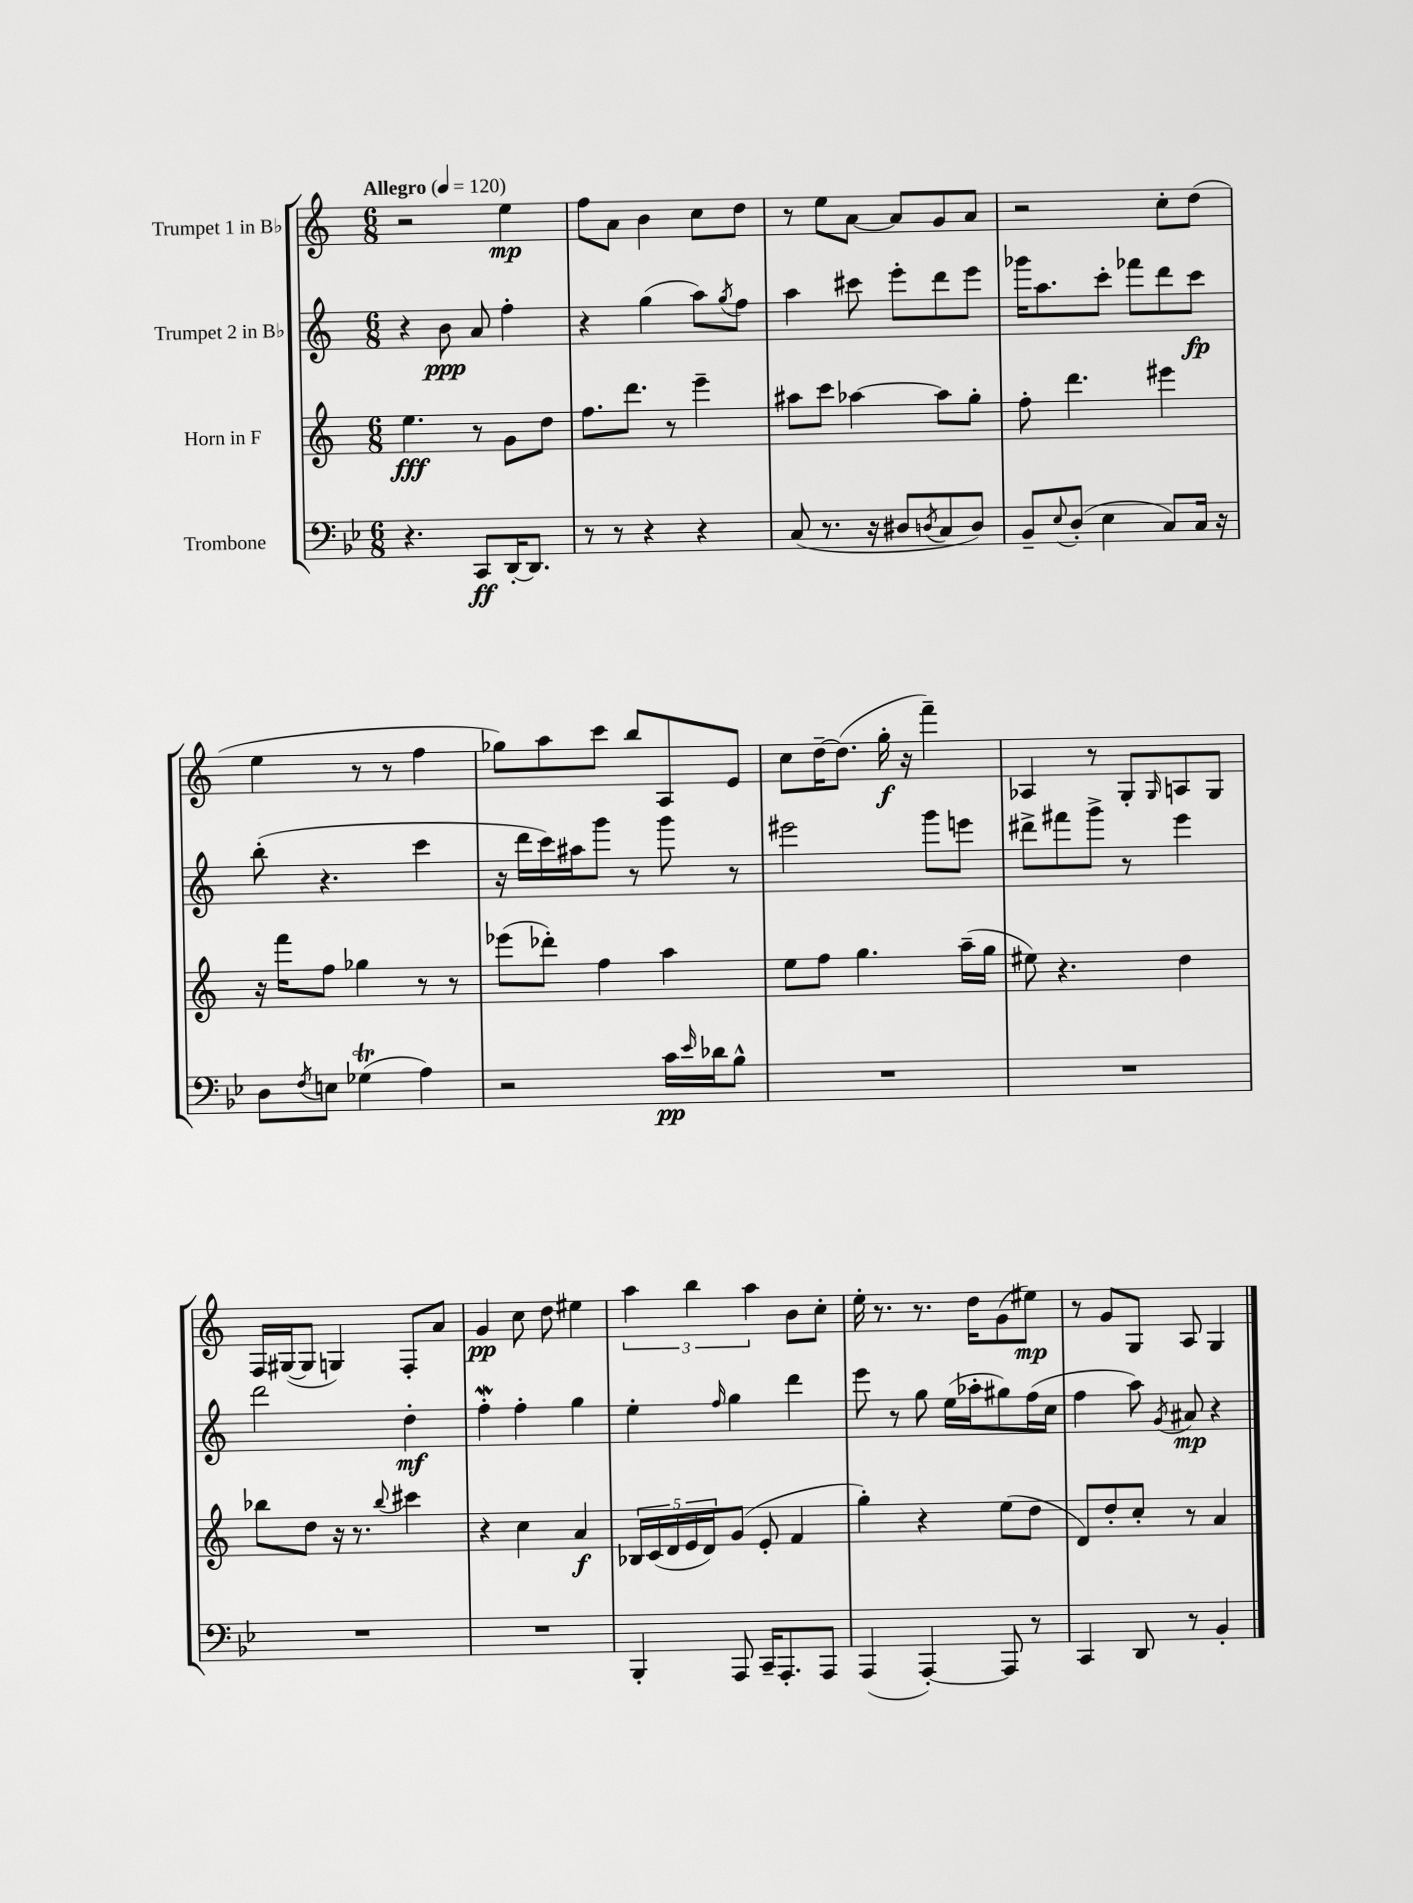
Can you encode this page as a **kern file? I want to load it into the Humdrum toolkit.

**kern	**kern	**kern	**kern
*staff4	*staff3	*staff2	*staff1
*clefF4	*clefG2	*clefG2	*clefG2
*k[b-e-]	*k[]	*k[]	*k[]
*M6/8	*M6/8	*M6/8	*M6/8
*MM120	*MM120	*MM120	*MM120
4.r	4.ee	4r	2r
.	.	8b	.
8CC	8r	8a	.
[16DD'	8g	4ff'	4ee
8.DD]	.	.	.
.	8dd	.	.
=	=	=	=
8r	8.ff	4r	8ff
8r	.	.	8a
.	8.ddd	.	.
4r	.	(4gg	4b
.	8r	.	.
4r	4eee~	8aa)	8cc
.	.	8qgg	.
.	.	8ff	8dd
=	=	=	=
(8C	8aa#	4aa	8r
8.r	8ccc	.	8ee
.	[4aa-	8ccc#	[8a
16r	.	.	.
8D#	.	8eee'	8a]
8qD	.	.	.
8C	8aa-]	8ddd	8g
8D)	8gg'	8eee	8a
=	=	=	=
8BB-~	8ff'	16ggg-	2r
.	.	8.aa	.
8qqE-	.	.	.
(8D'	4.ddd	.	.
4E-	.	8ccc'	.
.	.	8fff-	.
8C)	4eee#	8ddd	8cc'
16C	.	8ccc	(8dd
16r	.	.	.
=	=	=	=
8D	16r	(8bb'	4ee
.	16fff	.	.
8qF	.	.	.
8E	8ff	4.r	.
(4G-	4gg-	.	8r
.	.	.	8r
4A)	8r	4ccc	4ff
.	8r	.	.
=	=	=	=
2r	(8eee-	16r	8gg-)
.	.	16ddd	.
.	8ddd-')	16ccc)	8aa
.	.	16aa#	.
.	4ff	8ggg	8ccc
.	.	8r	8bb
16c	4aa	8ggg	8A
16qqe-	.	.	.
16d-	.	.	.
8B-^^	.	8r	8e
=	=	=	=
2.r	8ee	2eee#	8cc
.	8ff	.	[16dd~
.	.	.	(8.dd]
.	4.gg	.	.
.	.	.	16gg'
.	.	.	16r
.	.	8ggg	4fff~)
.	(16aa~	8eee	.
.	16gg	.	.
=	=	=	=
2.r	8ee#)	8ddd#^	4A-
.	4.r	8fff#	.
.	.	8ggg^	8r
.	.	8r	8G'
.	.	.	16qqG
.	4dd	4eee	8A
.	.	.	8G
=	=	=	=
2.r	8bb-	2ddd	16F
.	.	.	([16G#
.	8dd	.	8G#]
.	16r	.	4G)
.	8.r	.	.
.	8qqbb-	.	.
.	4ccc#	4dd'	8F'
.	.	.	8a
=	=	=	=
2.r	4r	4ff'	4g
.	4cc	4ff'	8cc
.	.	.	8dd
.	4a	4gg	4ee#
=	=	=	=
4BBB-'	20B-	4ee'	6aa
.	(20c	.	.
.	20d	.	.
.	20e	.	.
.	.	.	6bb
.	20d)	.	.
.	.	16qqff	.
8AAA	(8g	4gg	.
.	.	.	6aa
16CC~	8e'	.	.
8.AAA'	.	.	.
.	4f	4ddd	8b
8AAA	.	.	8cc'
=	=	=	=
(4AAA	4gg')	8eee	16ee'
.	.	.	8.r
.	.	8r	.
[4AAA')	4r	8gg	8.r
.	.	(16ee	.
.	.	16aa-'	16dd
8AAA]	(8ee	8gg#)	(8g
8r	8dd	(16ff	8ee#)
.	.	16cc	.
=	=	=	=
4CC	8d)	4ff	8r
.	8dd'	.	8g
8DD	8cc'	8aa)	8G
.	.	8qg	.
8r	8r	8a#	8A
4BB-'	4a	4r	4G
==	==	==	==
*-	*-	*-	*-
